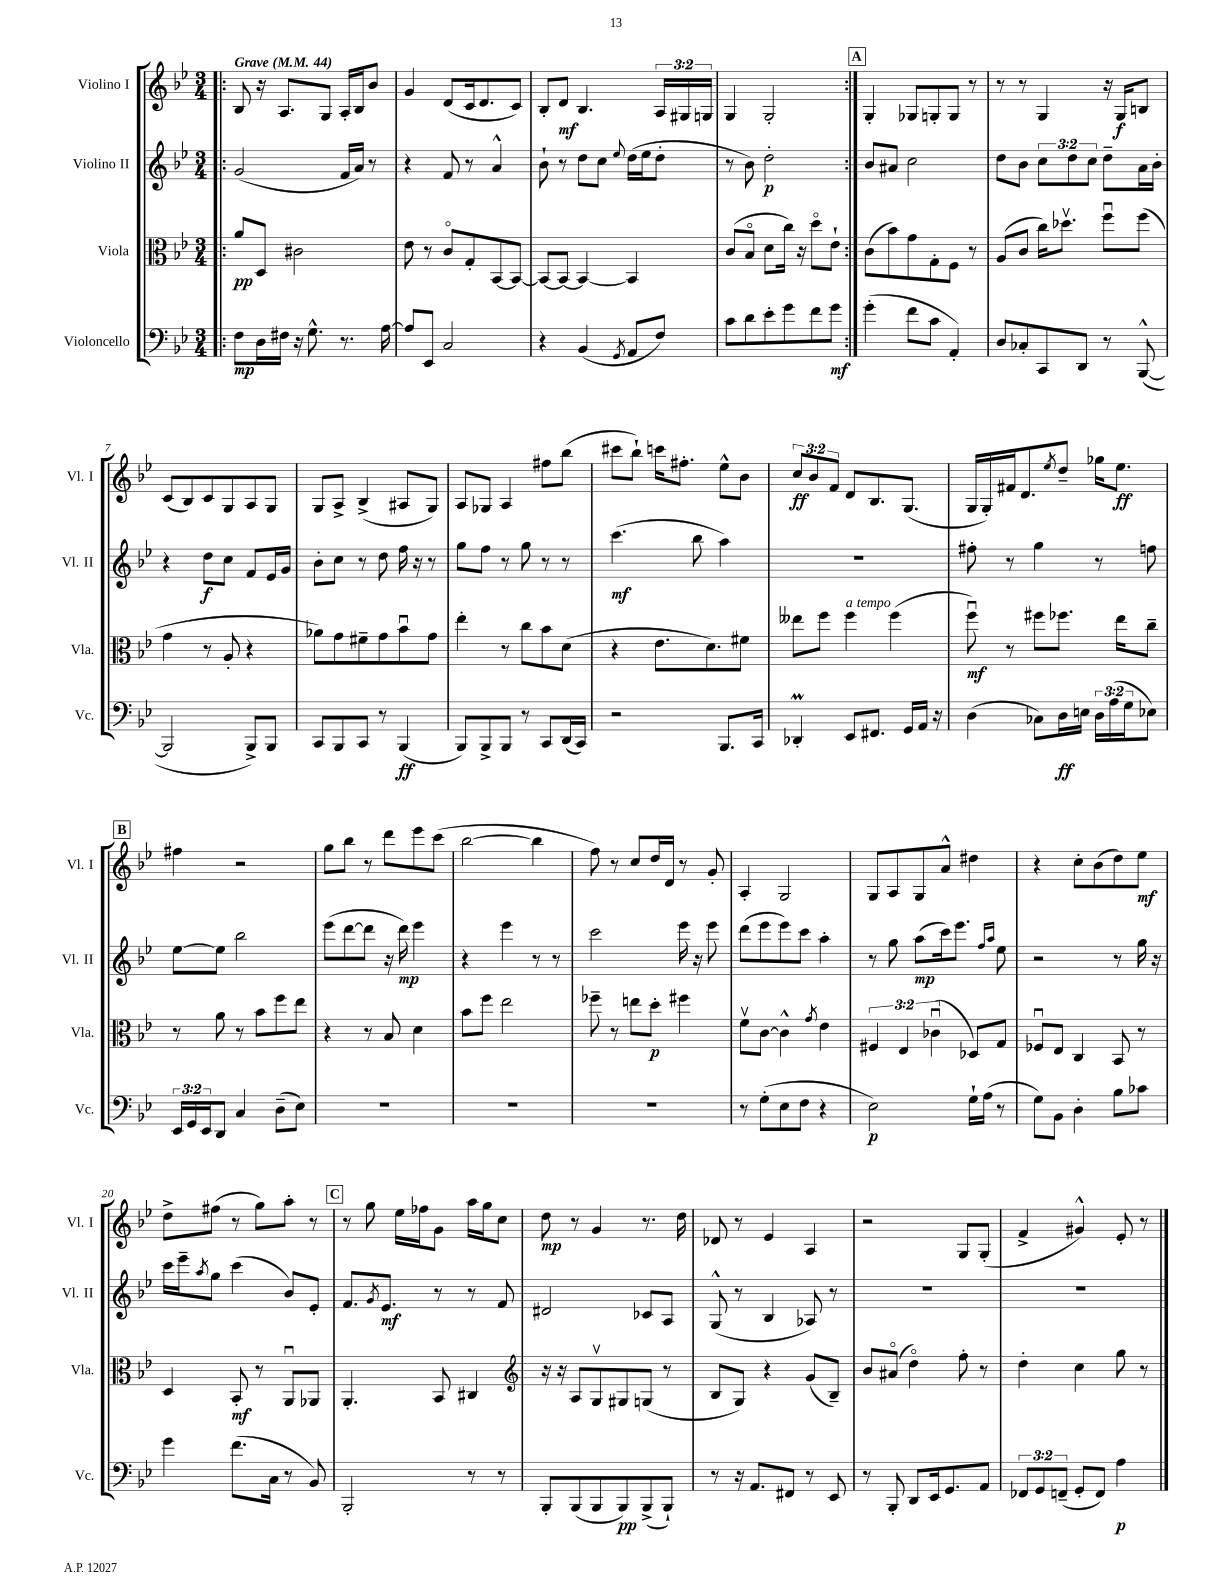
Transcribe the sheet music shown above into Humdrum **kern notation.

**kern	**dynam	**kern	**dynam	**kern	**dynam	**kern	**dynam
*part4	*part4	*part3	*part3	*part2	*part2	*part1	*part1
*staff4	*staff4	*staff3	*staff3	*staff2	*staff2	*staff1	*staff1
*I"Violoncello	*	*I"Viola	*	*I"Violino II	*	*I"Violino I	*
*I'Vc.	*	*I'Vla.	*	*I'Vl. II	*	*I'Vl. I	*
*clefF4	*	*clefC3	*	*clefG2	*	*clefG2	*
*k[b-e-]	*	*k[b-e-]	*	*k[b-e-]	*	*k[b-e-]	*
*M3/4	*	*M3/4	*	*M3/4	*	*M3/4	*
*MM44	*	*MM44	*	*MM44	*	*MM44	*
=1!|:	=1!|:	=1!|:	=1!|:	=1!|:	=1!|:	=1!|:	=1!|:
!	!	!	!	!	!	!LO:TX:a:B:t=Grave	!
8F\L	mp	8a/L	pp	(2g/	.	8B-/	.
16D\L	.	8D/J	.	.	.	16r	.
16F#X\JJ	.	.	.	.	.	8.A/L	.
16r	.	2c#X\	.	.	.	.	.
8.G^^\	.	.	.	.	.	.	.
.	.	.	.	.	.	8G/J	.
8.r	.	.	.	16f/LL	.	16A'/LL	.
.	.	.	.	16a/JJ)	.	16B-/J	.
.	.	.	.	8r	.	8b-/J	.
[16A\	.	.	.	.	.	.	.
=2	=2	=2	=2	=2	=2	=2	=2
8A/L]	.	8e-\	.	4r	.	4g/	.
8EE-/J	.	8r	.	.	.	.	.
2C/	.	8c/L	.	8f/	.	(8d/L	.
.	.	8G'/	.	8r	.	16c/k	.
.	.	.	.	.	.	8.d/	.
.	.	[8BB-/	.	4a^^/	.	.	.
.	.	8BB-/J_	.	.	.	8c/J)	.
=3	=3	=3	=3	=3	=3	=3	=3
4r	.	8BB-/L_	.	8b-`\	.	8B-'/L	.
.	.	8BB-/J_	.	8r	.	8d/J	mf
(4BB-/	.	4BB-/_	.	8dd\L	.	4.B-/	.
.	.	.	.	8cc\J	.	.	.
8qGG/	.	.	.	8qqee-/	.	.	.
8AA/L	.	4BB-/]	.	(16dd\LL	.	.	.
.	.	.	.	16ee-\J	.	.	.
8F/J)	.	.	.	8dd'\J	.	24A/LL	.
.	.	.	.	.	.	24G#X/	.
.	.	.	.	.	.	24Gn/JJ	.
=4	=4	=4	=4	=4	=4	=4	=4
8c\L	.	(8c/L	.	8r	.	4G/	.
8d\	.	8B-/J	.	8b-\)	.	.	.
8e-'\	.	8d\L	.	2dd'\	p	2G'/	.
8g\	.	16cc\Jk)	.	.	.	.	.
.	.	16r	.	.	.	.	.
8f\	.	8dd\L	.	.	.	.	.
8g\J	mf	8e-`\J	.	.	.	.	.
!!LO:REH:place=s1:t=A
=5:|!	=5:|!	=5:|!	=5:|!	=5:|!	=5:|!	=5:|!	=5:|!
(4g'\	.	(8c\L	.	8b-/L	.	4G'/	.
.	.	8b-\)	.	8a#X/J	.	.	.
8f\L	.	8g\	.	2cc\	.	8G-X/L	.
8c\J	.	8G'\	.	.	.	8Gn'/	.
4AA'/)	.	8F\J	.	.	.	8G/J	.
.	.	8r	.	.	.	8r	.
=6	=6	=6	=6	=6	=6	=6	=6
8D/L	.	(8A/L	.	8dd\L	.	8r	.
8C-X'/	.	8c/J	.	8b-\J	.	8r	.
8CC/	.	16cc\KL)	.	12cc\L	.	4G/	.
.	.	8.dd-Xv\J	.	.	.	.	.
.	.	.	.	12dd\	.	.	.
8DD/J	.	.	.	.	.	.	.
.	.	.	.	12cc\J	.	.	.
8r	.	8ffu\L	.	8dd~\L	.	16r	.
.	.	.	.	.	.	16G/KL	f
([8BBB-^^/	.	(8ff\J	.	16a\L	.	8Bn/J	.
.	.	.	.	16b-'\JJ	.	.	.
!!LO:LB:g=z
=7	=7	=7	=7	=7	=7	=7	=7
2BBB-/]	.	4g\	.	4r	.	(8c/L	.
.	.	.	.	.	.	8B-/)	.
.	.	8r	.	8dd\L	f	8c/	.
.	.	8A'/	.	8cc\J	.	8G/	.
8BBB-^/L)	.	4r	.	8f/L	.	8A/	.
8BBB-/J	.	.	.	16e-/L	.	8G/J	.
.	.	.	.	16g/JJ	.	.	.
=8	=8	=8	=8	=8	=8	=8	=8
8CC/L	.	8a-X\L)	.	8b-'\L	.	8G/L	.
8BBB-/	.	8g\	.	8cc\J	.	8A^/J	.
8CC/J	.	8f#X~\	.	8r	.	(4B-^/	.
8r	.	8g\	.	8dd\	.	.	.
(4BBB-/	ff	8b-u\	.	16ff\	.	8A#X/L	.
.	.	.	.	16r	.	.	.
.	.	8g\J	.	8r	.	8G/J)	.
=9	=9	=9	=9	=9	=9	=9	=9
8BBB-/L)	.	4ee-'\	.	8gg\L	.	8A/L	.
8BBB-^/	.	.	.	8ff\J	.	8G-X/J	.
8BBB-/J	.	8r	.	8r	.	4A/	.
8r	.	8cc\L	.	8gg\	.	.	.
8CC/L	.	8b-\	.	8r	.	8ff#X\L	.
(16DD/L	.	(8d\J	.	8r	.	(8bb-\J	.
16CC/JJ)	.	.	.	.	.	.	.
=10	=10	=10	=10	=10	=10	=10	=10
2r	.	4r	.	(4.ccc\	mf	8ccc#X\L	.
.	.	.	.	.	.	8bb-`\J)	.
.	.	8.e-\L	.	.	.	16cccn\KL	.
.	.	.	.	.	.	8.ff#X'\J	.
.	.	.	.	8bb-\	.	.	.
.	.	8.d\)	.	.	.	.	.
8.BBB-/L	.	.	.	4aa\)	.	8ee-^^\L	.
.	.	8f#X\J	.	.	.	8b-\J	.
16CC/Jk	.	.	.	.	.	.	.
=11	=11	=11	=11	=11	=11	=11	=11
4DD-XM'/	.	8ee--X\L	.	2.r	.	12cc/L	ff
.	.	.	.	.	.	12b-/	.
.	.	8ff\J	.	.	.	.	.
.	.	.	.	.	.	12f/J	.
!	!	!LO:TX:a:i:t=a tempo	!	!	!	!	!
8EE-/L	.	4ff\	.	.	.	8d/L	.
8.FF#X/J	.	.	.	.	.	8.B-/	.
.	.	(4ff\	.	.	.	.	.
16GG/LL	.	.	.	.	.	(8.G/J	.
16AA/JJ	.	.	.	.	.	.	.
16r	.	.	.	.	.	.	.
=12	=12	=12	=12	=12	=12	=12	=12
(4D\	.	8ffu\)	mf	8ff#X'\	.	16G/LL	.
.	.	.	.	.	.	16G'/)	.
.	.	8r	.	8r	.	16f#X/J	.
.	.	.	.	.	.	8.d/	.
8C-X\L)	.	8ff#X\L	.	4gg\	.	.	.
.	.	.	.	.	.	8qee-/	.
16D\L	ff	8.ff-X\J	.	.	.	8dd~/J	.
16En\JJ	.	.	.	.	.	.	.
24D\LL	.	.	.	8r	.	16gg-X\KL	.
(24A\	.	.	.	.	.	.	.
.	.	16ee-\KL	.	.	.	8.ee-\J	ff
24G\J	.	.	.	.	.	.	.
8E-X\J)	.	8cc~\J	.	8ffn\	.	.	.
!!LO:LB:g=z
!!LO:REH:place=s1:t=B
=13	=13	=13	=13	=13	=13	=13	=13
24EE-/LL	.	8r	.	[8ee-\L	.	4ff#X\	.
24GG/	.	.	.	.	.	.	.
24EE-/J	.	.	.	.	.	.	.
8DD/J	.	8a\	.	8ee-\J]	.	.	.
4C/	.	8r	.	2bb-\	.	2r	.
.	.	8b-\L	.	.	.	.	.
(8D~\L	.	8ff\	.	.	.	.	.
8E-\J)	.	8ee-\J	.	.	.	.	.
=14	=14	=14	=14	=14	=14	=14	=14
2.r	.	4r	.	(8eee-\L	.	8gg\L	.
.	.	.	.	[8ddd\	.	8bb-\J	.
.	.	8r	.	8ddd\J]	.	8r	.
.	.	8B-/	.	16r	.	8ddd\L	.
.	.	.	.	16ddd\)	mp	.	.
.	.	4d\	.	4eee-\	.	8eee-\	.
.	.	.	.	.	.	(8ccc\J	.
=15	=15	=15	=15	=15	=15	=15	=15
2.r	.	8b-\L	.	4r	.	[2bb-\	.
.	.	8ff\J	.	.	.	.	.
.	.	2ee-\	.	4eee-\	.	.	.
.	.	.	.	8r	.	4bb-\]	.
.	.	.	.	8r	.	.	.
=16	=16	=16	=16	=16	=16	=16	=16
2.r	.	8ff-X~\	.	2ccc\	.	8ff\)	.
.	.	8r	.	.	.	8r	.
.	.	8een\L	.	.	.	8cc/L	.
.	.	8dd'\J	p	.	.	16dd/L	.
.	.	.	.	.	.	16d/JJ	.
.	.	4ff#X\	.	16eee-\	.	8r	.
.	.	.	.	16r	.	.	.
.	.	.	.	8eee-\	.	8g'/	.
=17	=17	=17	=17	=17	=17	=17	=17
8r	.	8fv\L	.	(8ddd\L	.	4A'/	.
(8G'\L	.	[8c\J	.	8eee-\	.	.	.
8E-\	.	4c^^\]	.	8eee-\)	.	2G/	.
8F\J	.	.	.	8ccc\J	.	.	.
.	.	8qg/	.	.	.	.	.
4r	.	4e-\	.	4aa'\	.	.	.
=18	=18	=18	=18	=18	=18	=18	=18
2E-\)	p	6F#X/	.	8r	.	8G/L	.
.	.	.	.	8gg\	.	8A/	.
.	.	6E-/	.	.	.	.	.
.	.	.	.	(8aa\L	mp	8G/	.
.	.	(6c-Xu\	.	.	.	.	.
.	.	.	.	16ccc\k)	.	8a^^/J	.
.	.	.	.	8.eee-\J	.	.	.
16G`\LL	.	8D-X/L)	.	.	.	4dd#X\	.
(16A\JJ	.	.	.	.	.	.	.
.	.	.	.	16qqff/LL	.	.	.
.	.	.	.	16qqaa/JJ	.	.	.
8r	.	8G/J	.	8ee-\	.	.	.
=19	=19	=19	=19	=19	=19	=19	=19
8G\L)	.	8F-Xu/L	.	2r	.	4r	.
8BB-\J	.	8E-/J	.	.	.	.	.
4D'\	.	4C/	.	.	.	8cc'\L	.
.	.	.	.	.	.	(8b-\	.
8B-\L	.	8BB-/	.	8r	.	8dd\)	.
8c-X\J	.	8r	.	16gg\	.	8ee-\J	mf
.	.	.	.	16r	.	.	.
!!LO:LB:g=z
=20	=20	=20	=20	=20	=20	=20	=20
4g\	.	4D/	.	16ccc\LL	.	8dd^\L	.
.	.	.	.	16eee-~\J	.	.	.
.	.	.	.	8qaa/	.	.	.
.	.	.	.	8gg\J	.	(8ff#X\J	.
(8.f\L	.	8BB-'/	mf	(4ccc\	.	8r	.
.	.	8r	.	.	.	8gg\L)	.
16C\Jk	.	.	.	.	.	.	.
8r	.	8AAu/L	.	8b-/L)	.	8aa'\J	.
8BB-/)	.	8AA-X/J	.	8e-'/J	.	8r	.
!!LO:REH:place=s1:t=C
=21	=21	=21	=21	=21	=21	=21	=21
2BBB-'/	.	4.AA'/	.	8.f/L	.	8r	.
.	.	.	.	.	.	8gg\	.
.	.	.	.	8qg/	.	.	.
.	.	.	.	8.e-/J	mf	.	.
.	.	.	.	.	.	16ee-\LL	.
.	.	.	.	.	.	16ff-X\J	.
.	.	8BB-/	.	8r	.	8g\J	.
8r	.	4C#X/	.	8r	.	16aa\LL	.
.	.	.	.	.	.	16gg\J	.
8r	.	.	.	8f/	.	8cc\J	.
=22	=22	=22	=22	=22	=22	=22	=22
*	*	*clefG2	*	*	*	*	*
8BBB-'/L	.	16r	.	2d#X/	.	8dd\	mp
.	.	16r	.	.	.	.	.
(8BBB-/	.	8A/L	.	.	.	8r	.
8BBB-/	.	8Gv/	.	.	.	4g/	.
8BBB-/)	pp	8G#X/	.	.	.	.	.
(8BBB-^/	.	(8Gn/J	.	8c-X/L	.	8.r	.
8BBB-`/J)	.	8r	.	8A/J	.	.	.
.	.	.	.	.	.	16dd\	.
=23	=23	=23	=23	=23	=23	=23	=23
8r	.	8B-/L	.	(8G^^/	.	8d-X/	.
16r	.	8G/J)	.	8r	.	8r	.
8.AA/L	.	.	.	.	.	.	.
.	.	4r	.	4B-/	.	4e-/	.
8FF#X/J	.	.	.	.	.	.	.
8r	.	(8g/L	.	8A-X/)	.	4A/	.
8EE-/	.	8B-~/J)	.	8r	.	.	.
=24	=24	=24	=24	=24	=24	=24	=24
8r	.	8b-/L	.	2.r	.	2r	.
8BBB-'/	.	(8a#X/J	.	.	.	.	.
8DD/L	.	4dd\)	.	.	.	.	.
16EE-/k	.	.	.	.	.	.	.
8.GG/	.	.	.	.	.	.	.
.	.	8ff'\	.	.	.	8G/L	.
8AA/J	.	8r	.	.	.	(8G'/J	.
=25	=25	=25	=25	=25	=25	=25	=25
12FF-X/L	.	4dd'\	.	2.r	.	4f^/	.
12GG/	.	.	.	.	.	.	.
(12FFn~/J	.	.	.	.	.	.	.
8GG'/L	.	4cc\	.	.	.	4g#X^^/)	.
8FF/J)	.	.	.	.	.	.	.
4A\	p	8gg\	.	.	.	8e-'/	.
.	.	8r	.	.	.	8r	.
==	==	==	==	==	==	==	==
*-	*-	*-	*-	*-	*-	*-	*-
